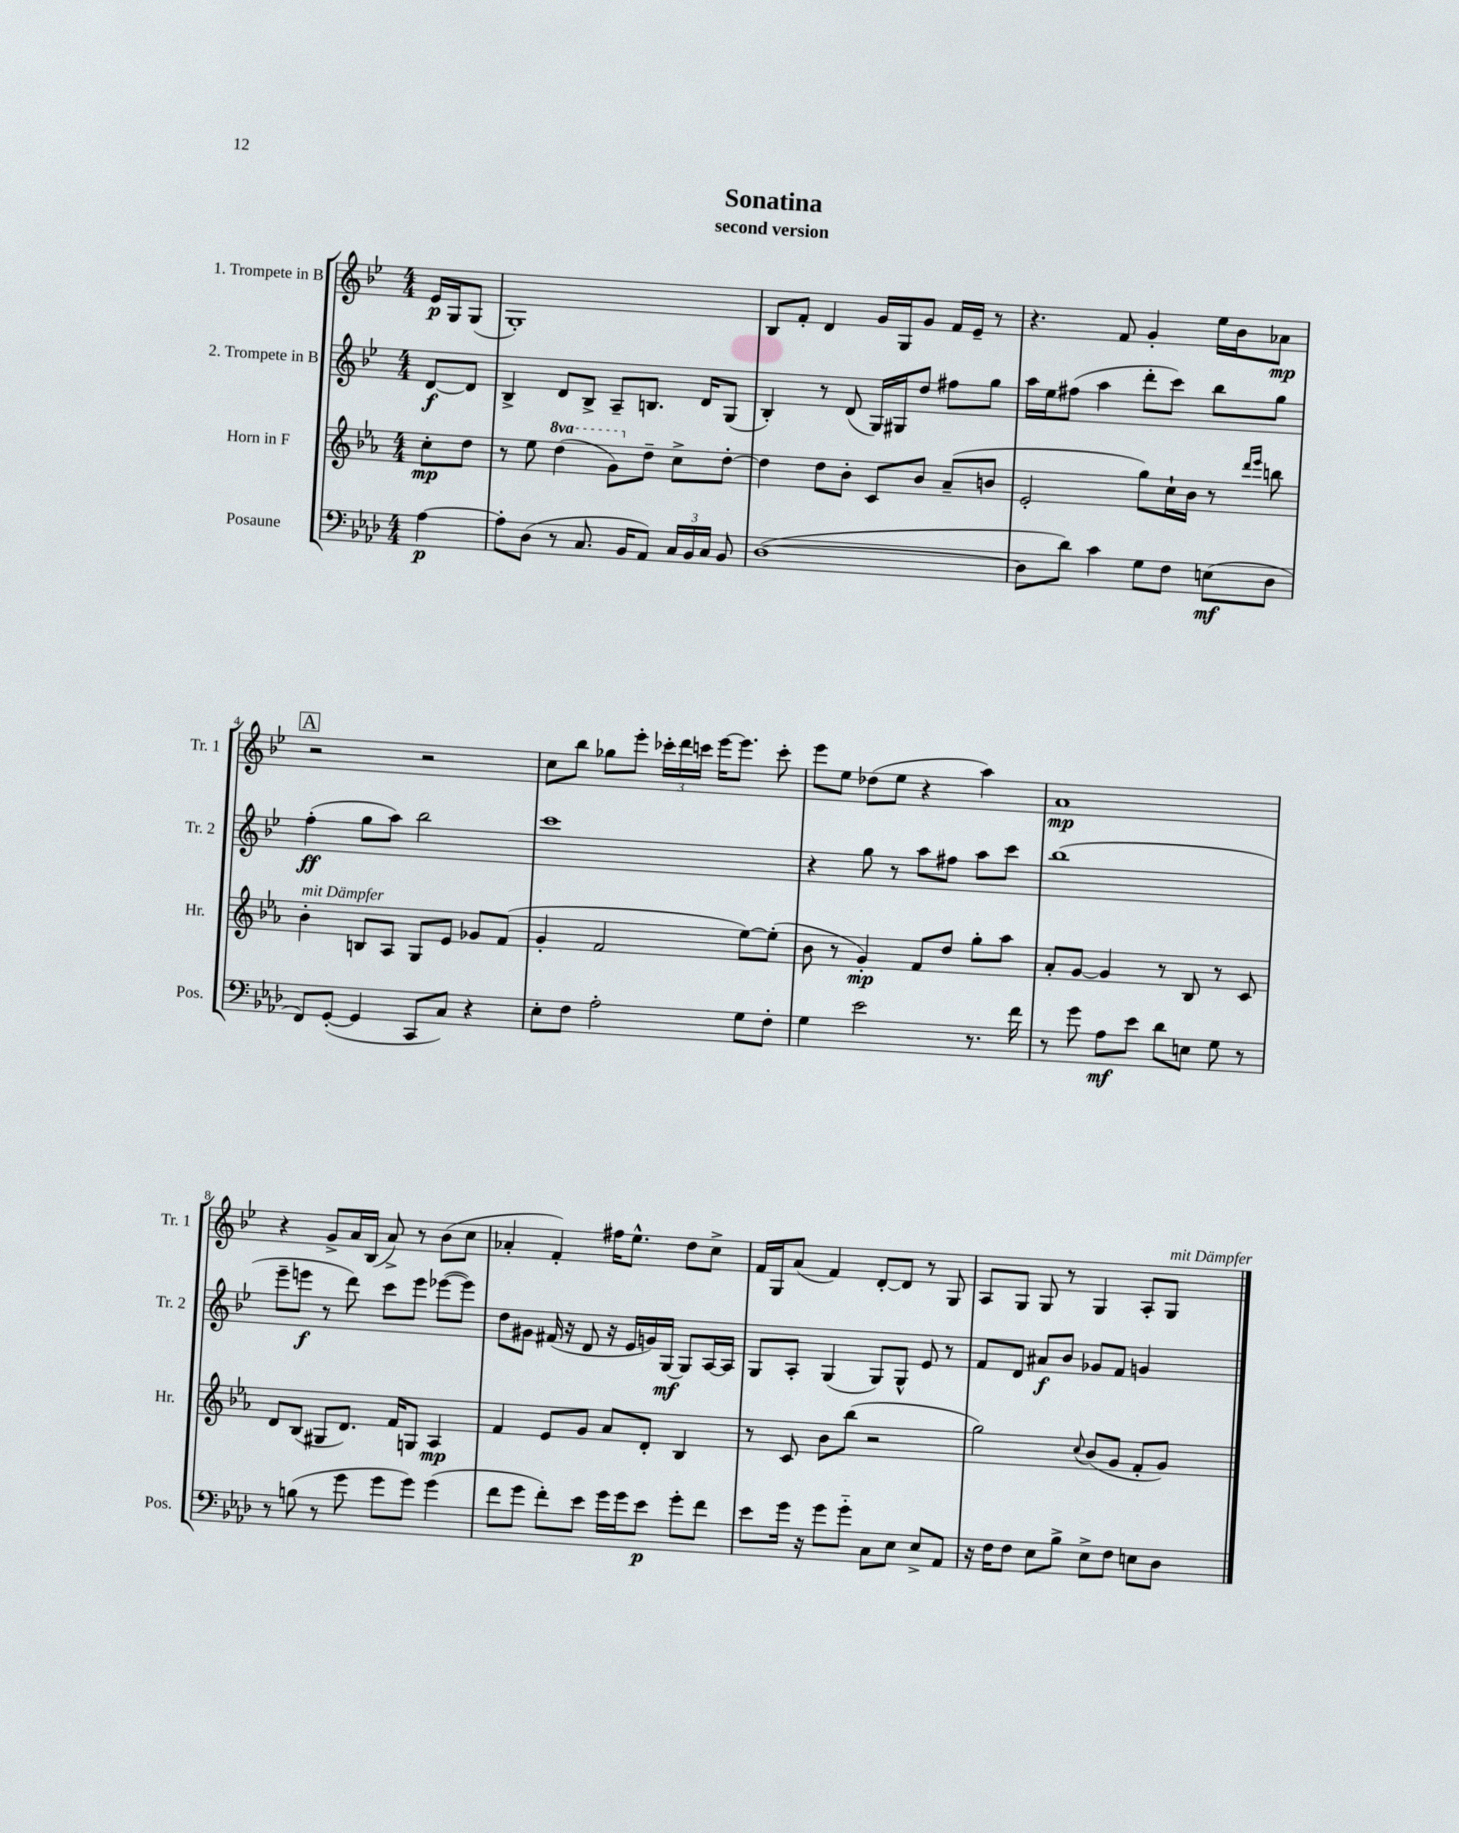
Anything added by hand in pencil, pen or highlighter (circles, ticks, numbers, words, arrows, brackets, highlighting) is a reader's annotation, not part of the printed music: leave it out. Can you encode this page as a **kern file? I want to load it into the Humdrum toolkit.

**kern	**dynam	**kern	**dynam	**kern	**dynam	**kern	**dynam
*part4	*part4	*part3	*part3	*part2	*part2	*part1	*part1
*staff4	*staff4	*staff3	*staff3	*staff2	*staff2	*staff1	*staff1
*I"Posaune	*	*I"Horn in F	*	*I"2. Trompete in B	*	*I"1. Trompete in B	*
*I'Pos.	*	*I'Hr.	*	*I'Tr. 2	*	*I'Tr. 1	*
*clefF4	*	*clefG2	*	*clefG2	*	*clefG2	*
*k[b-e-a-d-]	*	*k[b-e-a-]	*	*k[b-e-]	*	*k[b-e-]	*
*M4/4	*	*M4/4	*	*M4/4	*	*M4/4	*
=	=	=	=	=	=	=	=
[4A-\	p	8cc'\L	mp	[8d/L	f	16e-/LL	p
.	.	.	.	.	.	16G/J	.
.	.	8dd\J	.	8d/J]	.	(8G/J	.
=1	=1	=1	=1	=1	=1	=1	=1
8A-'\L]	.	8r	.	4B-^/	.	1G')	.
(8D-\J	.	8ee-\	.	.	.	.	.
*	*	*8va	*	*	*	*	*
8r	.	(4ddd\	.	8d/L	.	.	.
8.C/	.	.	.	8B-^/J	.	.	.
.	.	8gg\L)	.	8A~/L	.	.	.
16BB-/KL	.	.	.	.	.	.	.
*	*	*X8va	*	*	*	*	*
8AA-/J)	.	8dd~\J	.	8.Bn/J	.	.	.
24C/LL	.	8cc^\L	.	.	.	.	.
24BB-/	.	.	.	.	.	.	.
.	.	.	.	16d/KL	.	.	.
24C/JJ	.	.	.	.	.	.	.
8BB-/	.	[8dd'\J	.	(8G/J	.	.	.
=2	=2	=2	=2	=2	=2	=2	=2
([1D-	.	4dd\]	.	4B-'/)	.	8B-/L	.
.	.	.	.	.	.	8f'/J	.
.	.	8dd\L	.	8r	.	4d/	.
.	.	8b-'\J	.	(8d/	.	.	.
.	.	8c/L	.	16G/LL)	.	16g/LL	.
.	.	.	.	16G#X/J	.	16G/J	.
.	.	8b-/J	.	8dd/J	.	8g/J	.
.	.	(8a-~/L	.	8ff#X\L	.	16f/LL	.
.	.	.	.	.	.	16e-~/JJ	.
.	.	8bn/J	.	8gg\J	.	8r	.
=3	=3	=3	=3	=3	=3	=3	=3
8D-\L]	.	2e-'/	.	16aa\LL	.	4.r	.
.	.	.	.	16ee-\J	.	.	.
8d-\J)	.	.	.	(8ff#X\J	.	.	.
4c\	.	.	.	4aa\	.	.	.
.	.	.	.	.	.	8f/	.
8G\L	.	8gg\L)	.	8ddd'\L	.	4g'/	.
8F\J	.	16cc`\L	.	8ccc\J)	.	.	.
.	.	16b-\JJ	.	.	.	.	.
(8En\L	mf	8r	.	8bb-\L	.	16ee-\LL	.
.	.	.	.	.	.	16b-\J	.
.	.	16qqddd/LL	.	.	.	.	.
.	.	16qqeee-/JJ	.	.	.	.	.
8D-\J	.	8bbn\	.	8gg\J	.	8a-X\J	mp
!!LO:LB:g=z
!!LO:REH:place=s1:t=A
=4	=4	=4	=4	=4	=4	=4	=4
!	!	!LO:TX:a:i:t=mit Dämpfer	!	!	!	!	!
8FF/L)	.	4b-'\	.	(4ff'\	ff	2r	.
([8GG'/J	.	.	.	.	.	.	.
4GG/]	.	8Bn/L	.	8gg\L	.	.	.
.	.	8A-/J	.	8aa\J)	.	.	.
8CC/L	.	8G/L	.	2bb-\	.	2r	.
8C/J)	.	8e-/J	.	.	.	.	.
4r	.	8g-X/L	.	.	.	.	.
.	.	(8f/J	.	.	.	.	.
=5	=5	=5	=5	=5	=5	=5	=5
8E-'\L	.	4g'/	.	1ccc	.	8cc\L	.
8F\J	.	.	.	.	.	8bb-\J	.
2A-'\	.	2f/	.	.	.	8gg-X\L	.
.	.	.	.	.	.	8eee-'\J	.
.	.	.	.	.	.	24ccc-X'\LL	.
.	.	.	.	.	.	24ddd\	.
.	.	.	.	.	.	24cccn\JJ	.
.	.	.	.	.	.	[16eee-\KL	.
.	.	.	.	.	.	8.eee-\J]	.
8G\L	.	[8ee-\L)	.	.	.	.	.
8F'\J	.	(8ee-'\J]	.	.	.	8ccc'\	.
=6	=6	=6	=6	=6	=6	=6	=6
4G\	.	8b-\	.	4r	.	8eee-\L	.
.	.	8r	.	.	.	8ee-\J	.
2e-\	.	4g'/)	mp	8gg\	.	(8dd-X\L	.
.	.	.	.	8r	.	8ee-\J	.
.	.	8f/L	.	8aa\L	.	4r	.
.	.	8dd/J	.	8ff#X\J	.	.	.
8.r	.	8gg'\L	.	8aa\L	.	4aa\)	.
.	.	8aa-\J	.	8ccc\J	.	.	.
16f\	.	.	.	.	.	.	.
=7	=7	=7	=7	=7	=7	=7	=7
8r	.	8a-'/L	.	(1bb-	.	1a	mp
8g\	.	[8g/J	.	.	.	.	.
8A-\L	mf	4g/]	.	.	.	.	.
8e-\J	.	.	.	.	.	.	.
8d-\L	.	8r	.	.	.	.	.
8En\J	.	8B-/	.	.	.	.	.
8G\	.	8r	.	.	.	.	.
8r	.	8c/	.	.	.	.	.
!!LO:LB:g=z
=8	=8	=8	=8	=8	=8	=8	=8
8r	.	8d/L	.	8eee-~\L	.	4r	.
(8Bn\	.	(8B-/J	.	8eeen\J	f	.	.
8r	.	8G#X/L	.	8r	.	8g^/L	.
8g\	.	8.d/J)	.	8ddd\)	.	16a/L	.
.	.	.	.	.	.	(16B-/JJ	.
8g\L	.	.	.	8ccc\L	.	8a^/)	.
.	.	16f/KL	.	.	.	.	.
8g\J)	.	8Gn/J	.	8eee\J	.	8r	.
(4g\	.	4A-/	mp	([8eee-X\L	.	(8b-\L	.
.	.	.	.	8eee-\J])	.	8cc\J	.
=9	=9	=9	=9	=9	=9	=9	=9
8f\L	.	4f/	.	8dd\L	.	4a-X'/	.
8g\J	.	.	.	8g#X\J	.	.	.
8f'\L)	.	8e-/L	.	(16f#X/	.	4f'/)	.
.	.	.	.	16r	.	.	.
8e-\J	.	8g/J	.	8d/	.	.	.
16g\LL	.	8a-/L	.	16r	.	16ff#X\KL	.
16g\J	.	.	.	16e-/LL	.	8.ee-^^\J	.
8e-\J	p	8d'/J	.	16gn/)	.	.	.
.	.	.	.	[16G/JJ	mf	.	.
8g'\L	.	4B-/	.	8G/L]	.	8dd\L	.
8f\J	.	.	.	[16A/L	.	8cc^\J	.
.	.	.	.	16A/JJ]	.	.	.
=10	=10	=10	=10	=10	=10	=10	=10
8e-\L	.	8r	.	8G/L	.	16f/LL	.
.	.	.	.	.	.	16G/J	.
16g\Jk	.	8c/	.	8A'/J	.	(8a/J	.
16r	.	.	.	.	.	.	.
8g\L	.	8b-\L	.	(4G/	.	4f/)	.
8g\J	.	(8bb-\J	.	.	.	.	.
8C\L	.	2r	.	8G/L)	.	[8d'/L	.
8E-\J	.	.	.	8G^^/J	.	8d/J]	.
8E-^/L	.	.	.	8e-/	.	8r	.
8AA-/J	.	.	.	8r	.	8G/	.
=11	=11	=11	=11	=11	=11	=11	=11
16r	.	2gg\)	.	8f/L	.	8A/L	.
16F\KL	.	.	.	.	.	.	.
8F\J	.	.	.	8d/J	.	8G/J	.
8E-\L	.	.	.	8a#X/L	f	8G/	.
8B-^\J	.	.	.	8b-/J	.	8r	.
.	.	8qqcc/	.	.	.	.	.
8E-^\L	.	(8b-/L	.	8g-X/L	.	4G/	.
8F\J	.	8g/J	.	8f/J	.	.	.
8En\L	.	8f'/L	.	4gn/	.	8A'/L	.
!	!	!	!	!	!	!LO:TX:a:i:t=mit Dämpfer	!
8D-\J	.	8g/J)	.	.	.	8G/J	.
==	==	==	==	==	==	==	==
*-	*-	*-	*-	*-	*-	*-	*-
